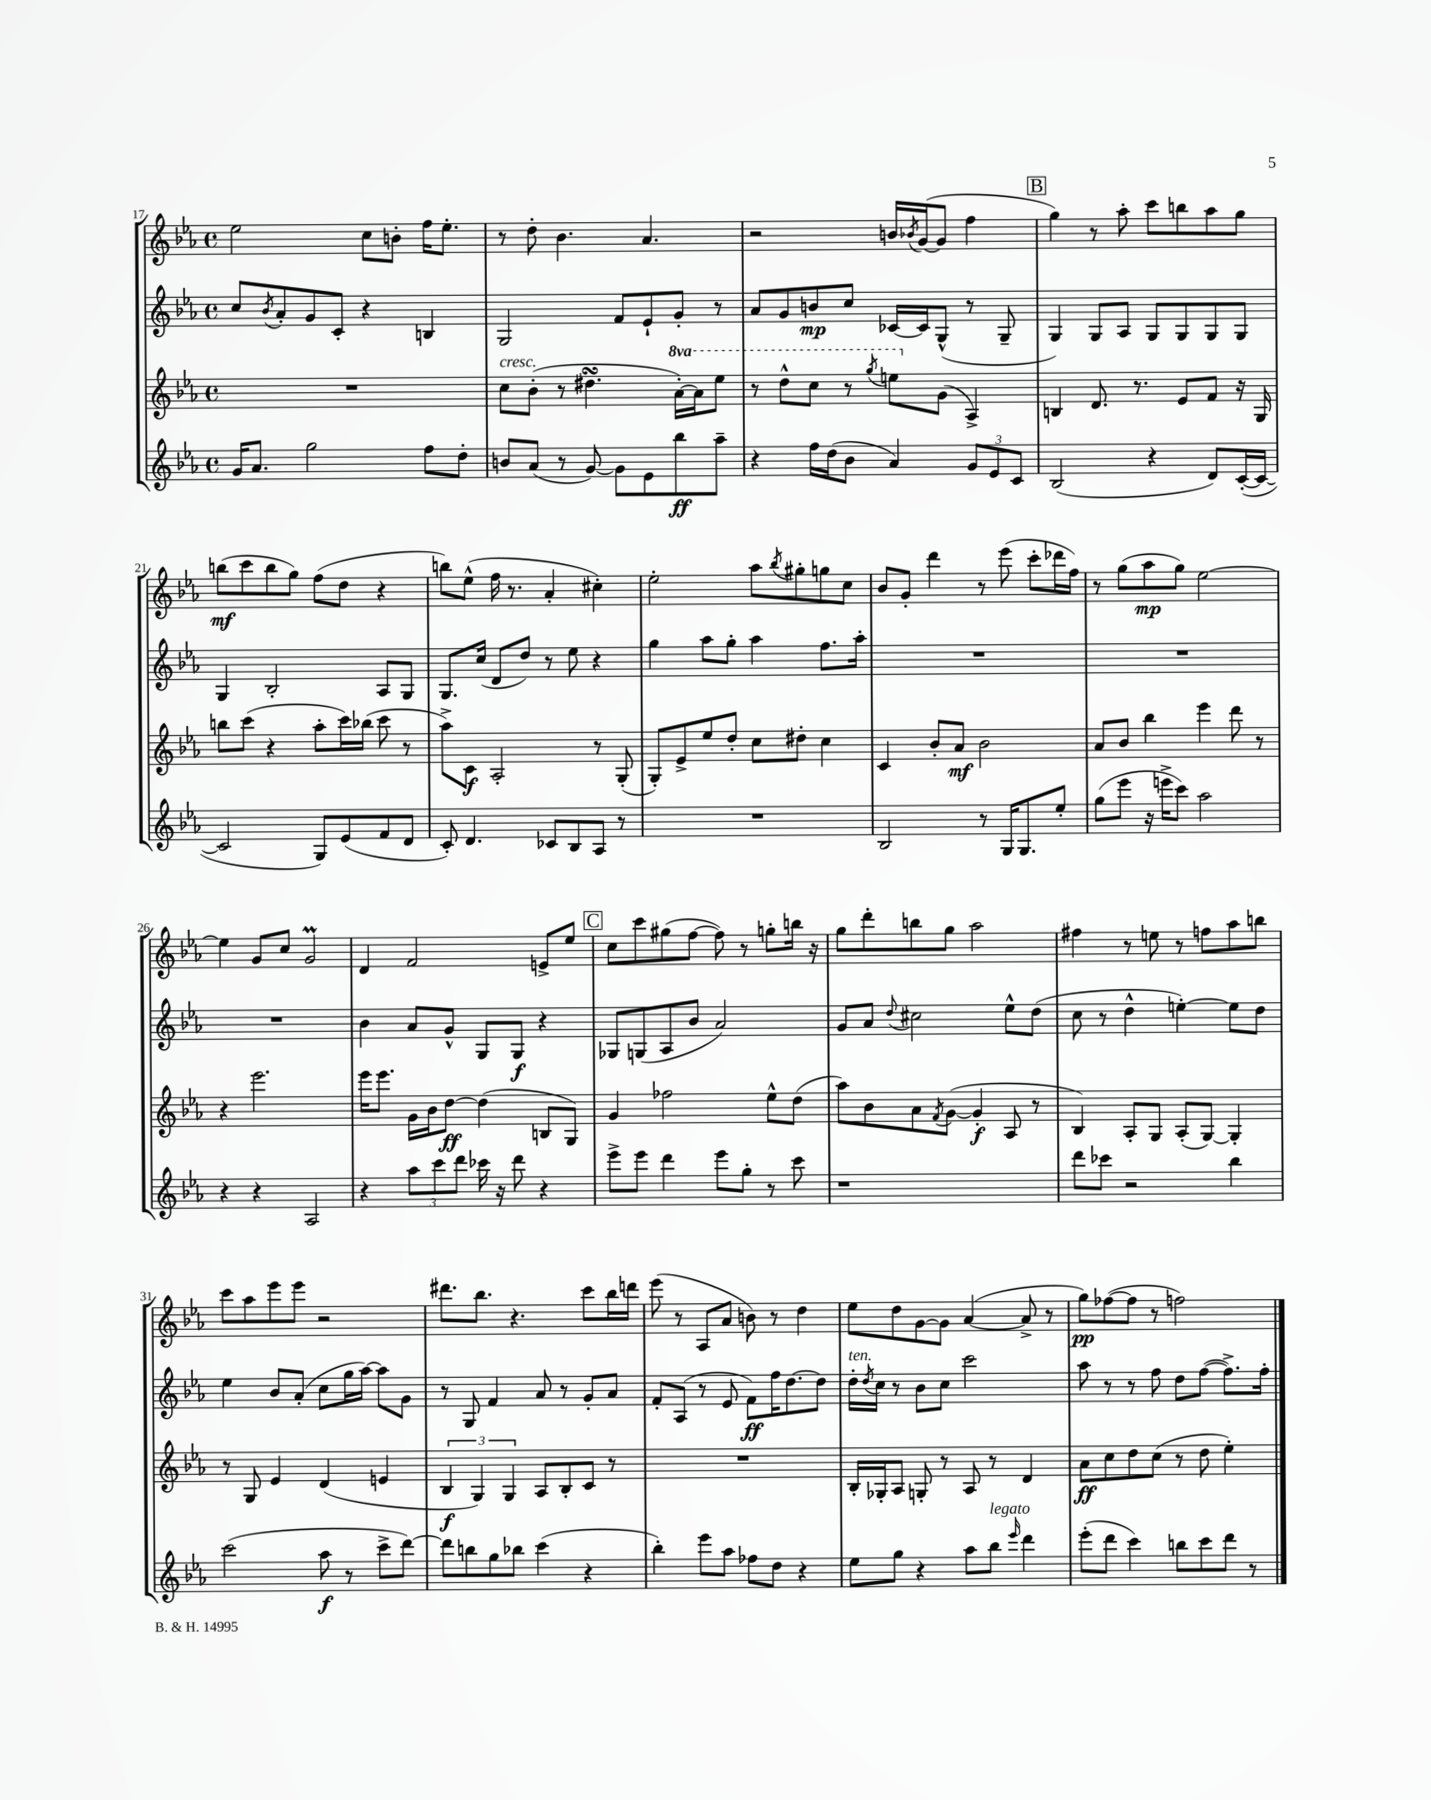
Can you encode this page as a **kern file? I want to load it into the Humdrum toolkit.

**kern	**kern	**kern	**kern
*staff4	*staff3	*staff2	*staff1
*clefG2	*clefG2	*clefG2	*clefG2
*k[b-e-a-]	*k[b-e-a-]	*k[b-e-a-]	*k[b-e-a-]
*M4/4	*M4/4	*M4/4	*M4/4
*met(c)	*met(c)	*met(c)	*met(c)
16g	1r	8cc	2ee-
8.a-	.	.	.
.	.	8qb-	.
.	.	8a-'	.
2gg	.	8g	.
.	.	8c'	.
.	.	4r	8cc
.	.	.	8b'
8ff	.	4B	16ff
.	.	.	8.ee-'
8dd'	.	.	.
=	=	=	=
8b	8cc	2G	8r
(8a-	(8b-'	.	8dd'
8r	8r	.	4.b-
[8g)	4.dd#	.	.
8g]	.	8f	.
8e-	.	8e-`	4.a-
8bb-	[16aa-')	8g'	.
.	16aa-]	.	.
8aa-~	8eee-	8r	.
=	=	=	=
4r	8r	8a-	2r
.	8ddd^^	8g	.
16ff	8ccc	8b	.
(16dd	.	.	.
8b-	8r	8cc	.
.	8qggg	.	.
4a-)	8eee	[16c-	16b
.	.	.	8qb-
.	.	16c-]	([16g
.	(8g	(8G^^	8g]
12g	4A-^)	8r	4ff
12e-	.	.	.
.	.	8G~	.
12c	.	.	.
=	=	=	=
(2B-	4B	4G)	4gg)
.	8.d	8G	8r
.	.	8A-	8aa-'
.	8.r	.	.
4r	.	8G	8ccc
.	8e-	8G	8bb
8d)	8f	8G	8aa-
([16c'	16r	8G	8gg
16c_	16G	.	.
=	=	=	=
2c]	8bb	4G	(8bb
.	(8ccc	.	8ccc
.	4r	2B-'	8bb
.	.	.	8gg)
8G)	8aa-'	.	(8ff
(8e-	16ccc)	.	8dd
.	(16bb-	.	.
8f	8ccc	8A-	4r
8d	8r	8G	.
=	=	=	=
8c')	8aa-^)	8.G	8bb)
4.d	8c	.	(8ee-^^
.	.	(16cc	.
.	2A-'	8d	16ff
.	.	.	8.r
.	.	8dd)	.
8c-	.	8r	4a-'
8B-	.	8ee-	.
8A-	8r	4r	4cc#')
8r	(8G'	.	.
=	=	=	=
1r	8G')	4gg	2ee-'
.	8e-^	.	.
.	8ee-	8aa-	.
.	8dd'	8gg'	.
.	8cc	4aa-	8aa-
.	.	.	8qbb-
.	8dd#'	.	8gg#'
.	4cc	8.ff	8gg
.	.	.	8cc
.	.	16aa-'	.
=	=	=	=
2B-	4c	1r	8b-
.	.	.	8g'
.	8b-'	.	4ddd
.	8a-	.	.
8r	2b-	.	8r
16G	.	.	(8eee-
8.G	.	.	.
.	.	.	8ccc'
8ee-'	.	.	16ddd-
.	.	.	16ff)
=	=	=	=
(8gg	8a-	1r	8r
8eee-	8b-	.	(8gg
16r	4bb-	.	8aa-
16eee^	.	.	.
8ccc)	.	.	8gg)
2aa-	4eee-	.	[2ee-
.	8ddd	.	.
.	8r	.	.
=	=	=	=
4r	4r	1r	4ee-]
4r	2.eee-	.	8g
.	.	.	8cc
2A-	.	.	2g
=	=	=	=
4r	16eee-	4b-	4d
.	8.eee-	.	.
12aa-	16g	8a-	2f
.	16b-	.	.
12ccc	.	.	.
.	[8dd	8g^^	.
12ddd	.	.	.
16ccc-	(4dd]	8G	.
16r	.	.	.
8ddd	.	8G	.
4r	8B	4r	8e^
.	8G)	.	8ee-
=	=	=	=
8eee-^	4g	8G-	8cc
8eee-	.	(8G	8ccc
4ddd	2ff-	8A-	(8gg#
.	.	8b-	[8ff
8eee-	.	2a-)	8ff])
8gg'	.	.	8r
8r	8ee-^^	.	8gg'
8ccc	(8dd	.	16bb
.	.	.	16r
=	=	=	=
1r	8aa-)	8g	8gg
.	8b-	8a-	8ddd'
.	.	8qqdd	.
.	8a-	2cc#	8bb
.	8qf	.	.
.	([8g	.	8gg
.	4g']	.	2aa-
.	8A-	8ee-^^	.
.	8r	(8dd	.
=	=	=	=
8ddd	4B-)	8cc	4ff#
8ccc-	.	8r	.
2r	8A-'	4dd^^	8r
.	8G	.	8ee
.	(8A-'	[4ee')	8r
.	[8G)	.	8ff
4bb-	4G']	8ee]	8aa-
.	.	8dd	8bb
=	=	=	=
(2ccc	8r	4ee-	8ccc
.	8G	.	8aa-
.	4e-	8b-	8eee-
.	.	(8a-'	8eee-
8aa-	(4d	8cc	2r
8r	.	16gg	.
.	.	[16aa-)	.
8ccc^	4e	8aa-]	.
[8ddd)	.	8g	.
=	=	=	=
8ddd]	6B-	8r	8.ddd#
8bb	.	8G	.
.	6G)	.	.
.	.	.	8.bb-
8gg	.	4f	.
.	6G	.	.
8bb-	.	.	4.r
(4ccc	8A-	8a-	.
.	8B-'	8r	.
4r	8c	8g'	8ccc
.	8r	8a-	16bb-
.	.	.	16ddd
=	=	=	=
4bb-')	1r	8f'	(8eee-
.	.	(8A-	8r
8eee-	.	8r	8A-
8aa-	.	8e-	8a-
8ff-	.	8f)	8b)
8dd	.	16ff	8r
.	.	[8.dd	.
4r	.	.	4dd
.	.	8dd]	.
=	=	=	=
8ee-	16B-'	16dd'	8ee-
.	.	8qdd	.
.	16G-'	16cc	.
8gg	8A-	8r	8dd
4r	8G'	8b-	[8g
.	8r	8cc	8g]
8aa-	8A-	2ccc	([4a-
8bb-	8r	.	.
16qqeee-	.	.	.
4ddd	4d	.	8a-^]
.	.	.	8r
=	=	=	=
(8eee-'	8a-	8aa-	8gg)
8ddd	8cc	8r	([8ff-
4ccc)	8dd	8r	8ff-]
.	(8cc	8ff	8r
8bb	8r	8dd	2ff)
8ccc	8dd	([8ff	.
8ddd	4ee-')	8.ff^])	.
8r	.	.	.
.	.	16ff'	.
==	==	==	==
*-	*-	*-	*-
